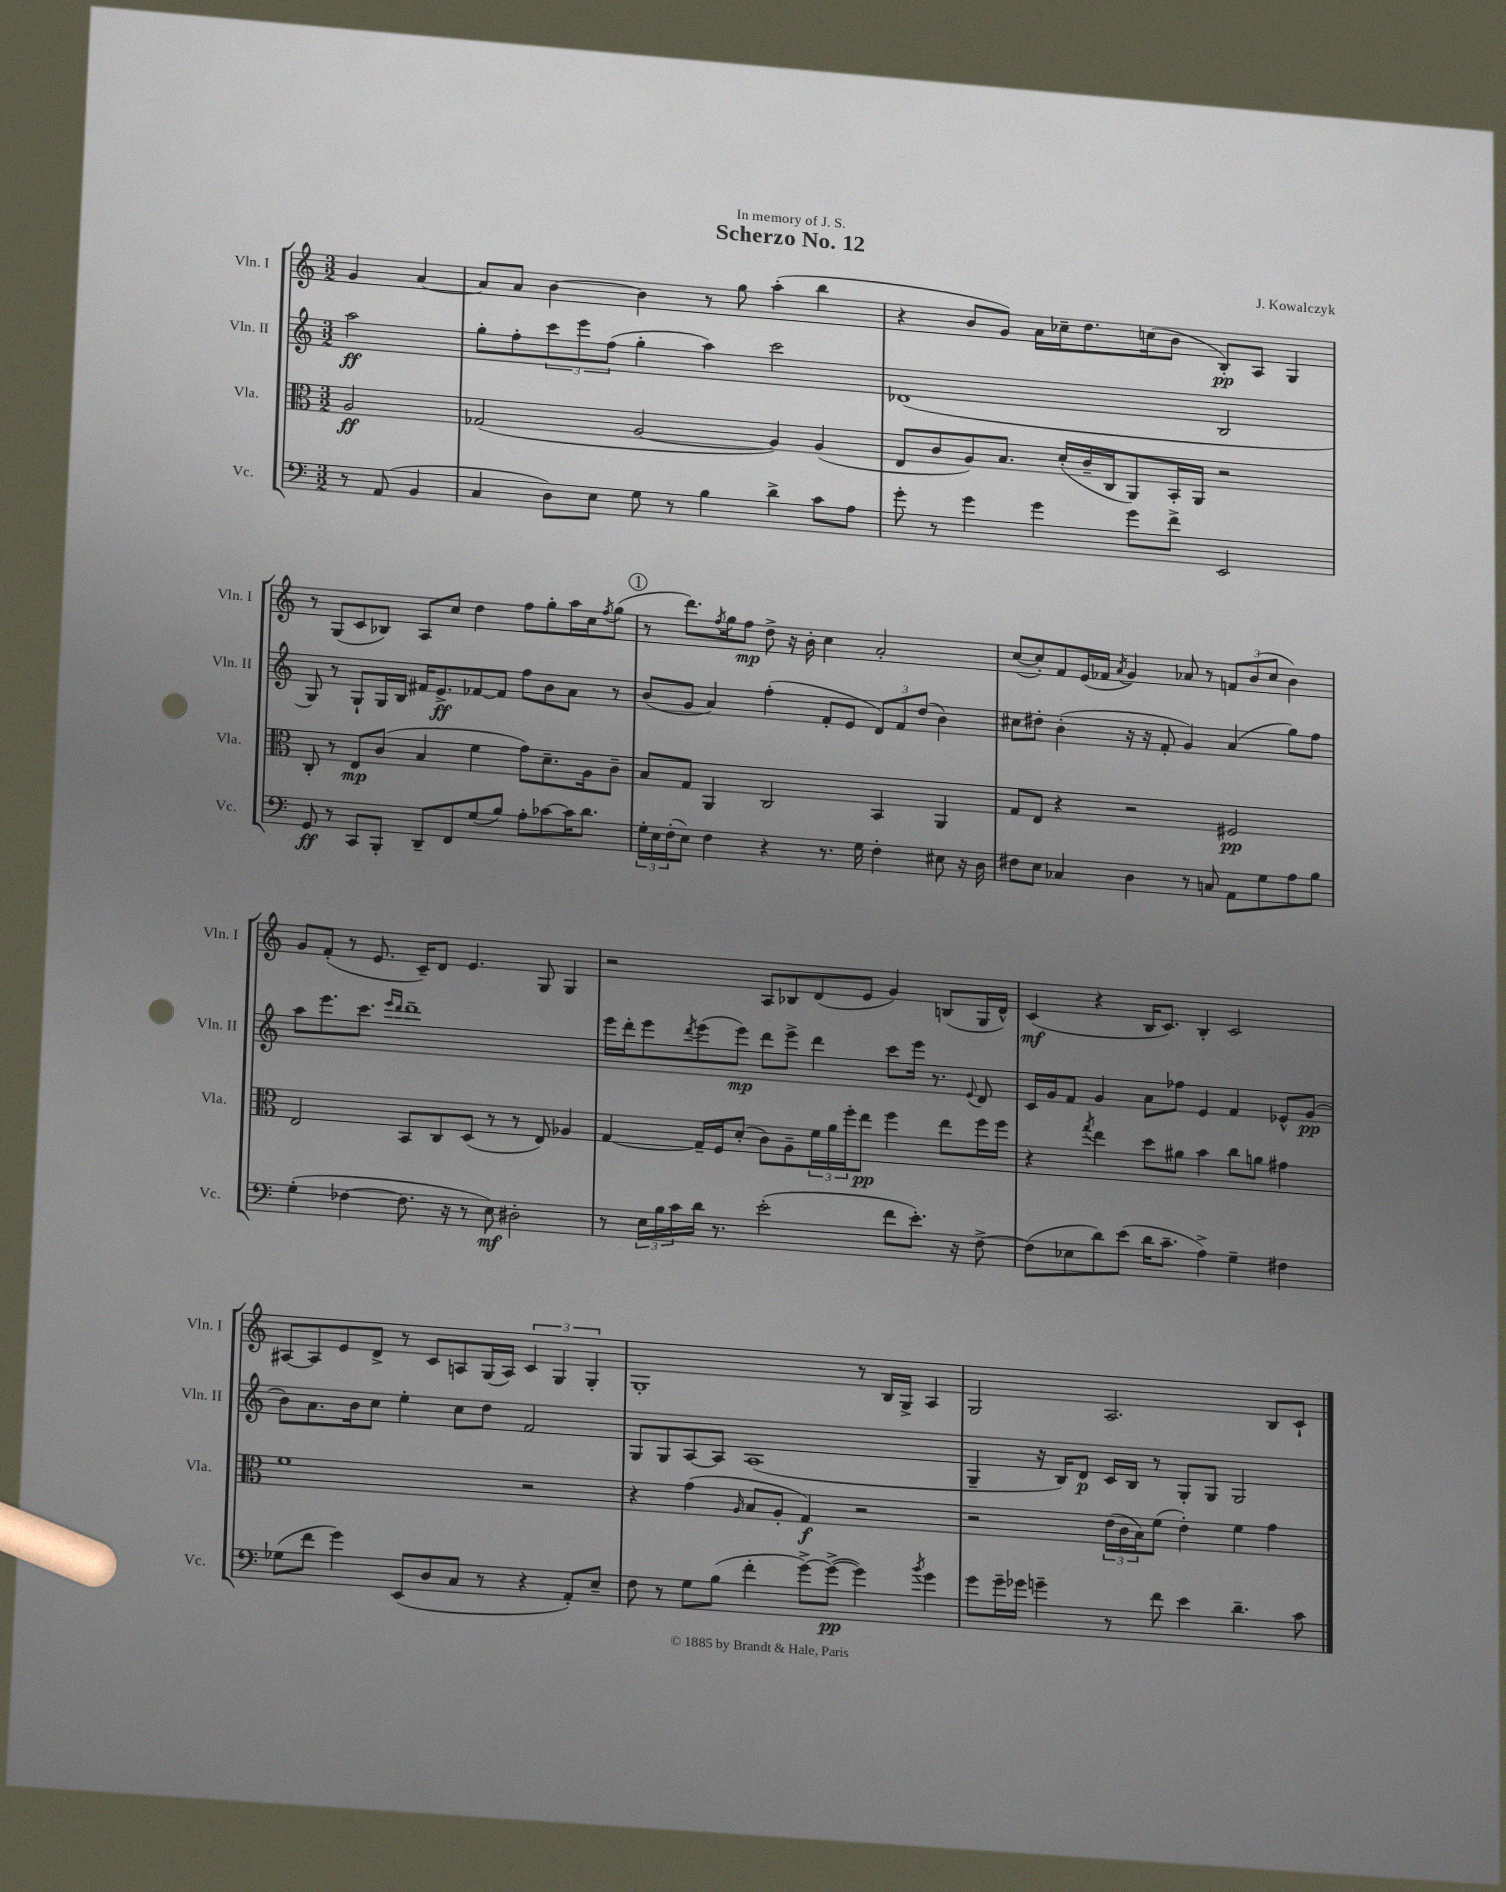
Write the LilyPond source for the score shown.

\header { title = "Scherzo No. 12" composer = "J. Kowalczyk" dedication = "In memory of J. S." }
<<
\new StaffGroup <<
\new Staff = "s0" \with { instrumentName = "Vln. I" shortInstrumentName = "Vln. I" } {
    \clef treble \key c \major \numericTimeSignature \time 3/2 \partial 2
    g'4 a'4~ |
    a'8 a'8 b'4~ b'4 r8 g''8 a''4-.( b''4 |
    r4 b'8 g'8) a'16 ces''16-- d''8. c''16( b'8 b8-.\pp) a8 g4 |
    r8 g8( c'8 bes8) a8 c''8 d''4 f''8 g''8-. a''16 c''16 \acciaccatura { f''8 } g''8( |
    \mark \markup { \circle "1" } r8 d'''8.) \acciaccatura { f''8 } g''16 f''8\mp d''8-> r16 b'16-. c''4 a'2-. |
    c''8~( c''8-.) f'8 e'16( fes'16 \acciaccatura { a'8 } g'4) aes'8 r8 \tuplet 3/2 { f'8 b'8( c''8 } b'4) |
    g'8 f'8-.( r8 e'8. c'16--) d'8 e'4. g8 g4 |
    r2 a8 bes8 d'8( e'8 g'4) b8( g16 d'16-^) |
    c'4\mf( r4 b16 c'8.) b4-. c'2 |
    ais8~ ais8 e'8 d'8-> r8 c'8 a8 g16( a16) \tuplet 3/2 { c'4 g4 g4-. } |
    g1-. r8 b16 g16-> a4 |
    g2 a2. b8 c'8-! \bar "|." |
}
\new Staff = "s1" \with { instrumentName = "Vln. II" shortInstrumentName = "Vln. II" } {
    \clef treble \key c \major \numericTimeSignature \time 3/2 \partial 2
    a''2\ff |
    g''8-. f''8-. \tuplet 3/2 { c'''8 e'''8 f''8( } g''4-. a''4) c'''2 |
    des'1( b2 |
    g8) r8 g8-! g16 b16 fis'16 e'8.->\ff fes'8~ fes'8 f''8 b'8 a'8 r8 |
    \mark \markup { \circle "1" } b'8( g'8 a'4) f''4-.( f'8-. e'8 \tuplet 3/2 { d'8) f'8 d''8( } b'4) |
    cis''8 dis''8-. b'4-.( r16 r16 f'8-. g'4) a'4( g''8) f''8 |
    a''8 e'''8. c'''8. \grace { e'''16 d'''16 } d'''1-- |
    e'''16 d'''16-. e'''8 \acciaccatura { d'''8 } e'''8( e'''8\mp) d'''8 e'''8-> d'''4 c'''8 e'''16 r8. \appoggiatura { e'8 } d'8 |
    c'16 g'16 f'8 g'4 a'8 fes''8 e'4 f'4 ees'8-^ g'8\pp( |
    b'8) a'8. b'16 c''8 e''4-. c''8 d''8 f'2 |
    g8 g8 a8~ a8 a1( |
    g4-- r16 b16) d'8\p c'16 b16 r8 g8-. g8 g2 \bar "|." |
}
\new Staff = "s2" \with { instrumentName = "Vla." shortInstrumentName = "Vla." } {
    \clef alto \key c \major \numericTimeSignature \time 3/2 \partial 2
    a2\ff |
    ges2( a2~ a4) a4( |
    e8 c'8 a8) b8. d'16-.( c'16-- c16 a,8) b,16-. a,16 r2 |
    c8-. r8 e8\mp c'8( b4 f'4 g'8) d'8.-- a16 c'8-- |
    \mark \markup { \circle "1" } b8 g8 a,4 c2 b,4 a,4 |
    g8 e8 r4 r2 fis2\pp |
    e2 b,8 c8 d8( r8 r8 e8) aes4 |
    g4~ g16-- f16 d'8-.( c'8) a8-- \tuplet 3/2 { f'16 a'16 f''16-. } e''8\pp f''4 e''8 f''16 f''16 |
    r4 \acciaccatura { g''8 } e''4 d''8 ais'8 b'4 c''8 a'8 gis'4 |
    f'1 r2 |
    r4 g'4( \grace { a16 } b8 a8-. g4\f) r2 |
    r2 \tuplet 3/2 { e'16( c'16 b16) } f'8( e'4-.) f'4 g'4 \bar "|." |
}
\new Staff = "s3" \with { instrumentName = "Vc." shortInstrumentName = "Vc." } {
    \clef bass \key c \major \numericTimeSignature \time 3/2 \partial 2
    r8 a,8( b,4 |
    c4 d8) e8 g8 r8 b4 d'4-> c'8 a8 |
    g'8-. r8 g'4 g'4 g'8 f'8-> e,2 |
    g,8\ff r8 c,8 b,,8-. d,8-- f,8 g8( b8) a8-. ces'8~ ces'16 d'8. |
    \mark \markup { \circle "1" } \tuplet 3/2 { g16-. e16 f16-.( } e8) f4 r4 r8. g16 f4-. eis8 r16 d16 |
    fis8 e8 ces4 d4 r8 c8 a,8 g8 a8 b8 |
    g4-.( fes4~ fes8. r16 r8 e8\mf) dis2-. |
    r8 \tuplet 3/2 { e16 b16 c'16 } d'16 r8. e'2-.( f'8 e'8.-.) r16 f8~-> |
    f8( ees8 d'8) e'8( d'16 c'8.-- a4->) g4-- fis4 |
    ges8( f'8 g'4) e,8( d8 c8 r8 r4 a,8-.) e8-- |
    f8 r8 g8 b8( f'4-. g'8~->) g'8~->\pp( g'4) \acciaccatura { b'8 } g'4 |
    g'8 g'16-- ges'16 g'4-- r8 f'8 e'4 d'4.-- c'8 \bar "|." |
}
>>
>>
\layout { \context { \Score \remove "Bar_number_engraver" } }
